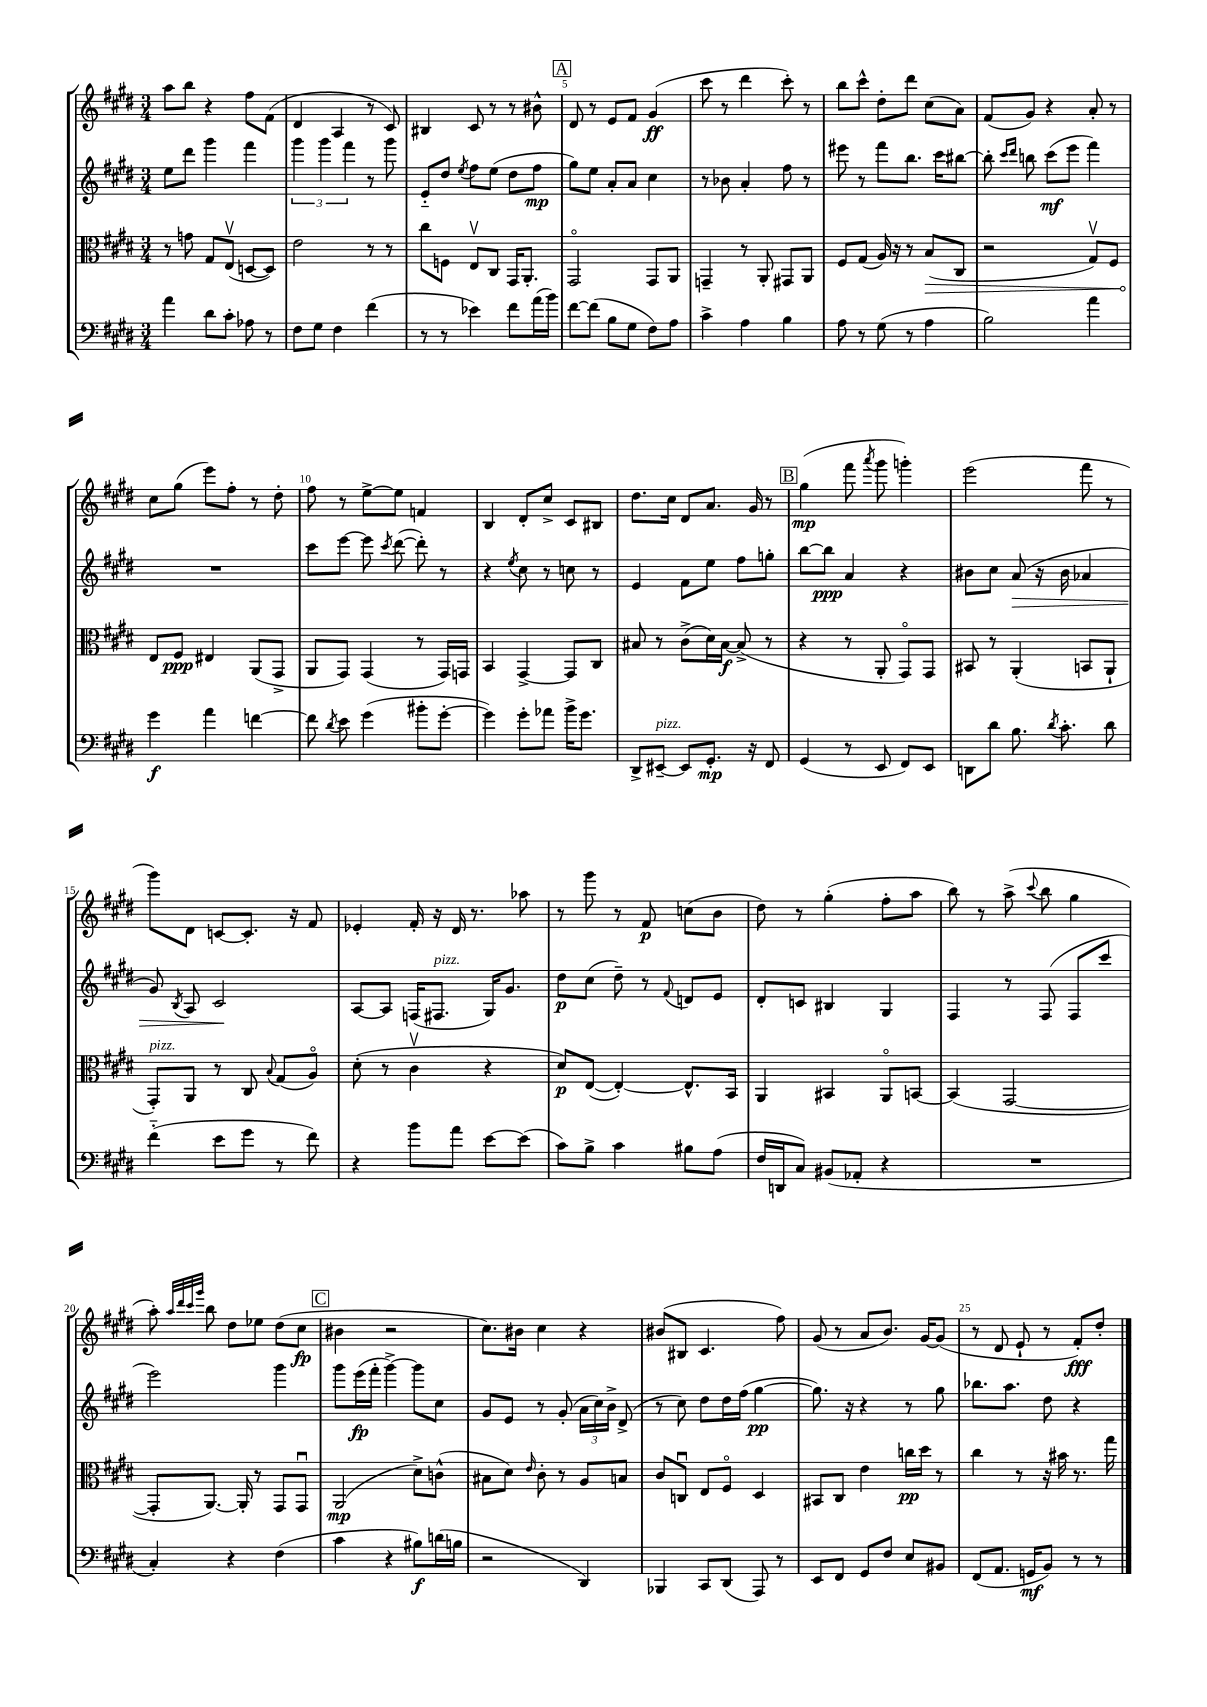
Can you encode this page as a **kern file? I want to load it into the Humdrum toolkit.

**kern	**dynam	**kern	**dynam	**kern	**dynam	**kern	**dynam
*part4	*part4	*part3	*part3	*part2	*part2	*part1	*part1
*staff4	*staff4	*staff3	*staff3	*staff2	*staff2	*staff1	*staff1
*clefF4	*	*clefC3	*	*clefG2	*	*clefG2	*
*k[f#c#g#d#]	*	*k[f#c#g#d#]	*	*k[f#c#g#d#]	*	*k[f#c#g#d#]	*
*M3/4	*	*M3/4	*	*M3/4	*	*M3/4	*
=2	=2	=2	=2	=2	=2	=2	=2
4a\	.	8r	.	8ee\L	.	8aa\L	.
.	.	8gn\	.	8ddd#\J	.	8bb\J	.
8d#\L	.	8G#/L	.	4ggg#\	.	4r	.
8c#'\J	.	(8Ev/J	.	.	.	.	.
8A-X\	.	[8Dn/L	.	4fff#\	.	8ff#\L	.
8r	.	8D/J])	.	.	.	(8f#\J	.
=3	=3	=3	=3	=3	=3	=3	=3
8F#\L	.	2e\	.	6ggg#\	.	4d#/	.
8G#\J	.	.	.	.	.	.	.
.	.	.	.	6ggg#\	.	.	.
4F#\	.	.	.	.	.	4A/	.
.	.	.	.	6fff#\	.	.	.
(4f#\	.	8r	.	8r	.	8r	.
.	.	8r	.	8ggg#\	.	8c#/)	.
=4	=4	=4	=4	=4	=4	=4	=4
8r	.	8cc#\L	.	8e/L	.	4B#X/	.
8r	.	8Fn\J	.	8dd#/J	.	.	.
.	.	.	.	8qee/	.	.	.
4e-X\)	.	8Ev/L	.	8ff#\L	.	8c#/	.
.	.	8C#/J	.	(8ee\J	.	8r	.
8f#\L	.	16GG#/KL	.	8dd#\L	.	8r	.
.	.	8.AA'/J	.	.	.	.	.
(16a\L	.	.	.	8ff#\J	mp	8b#X^^\	.
16b\JJ)	.	.	.	.	.	.	.
!!LO:REH:place=s1:t=A
=5	=5	=5	=5	=5	=5	=5	=5
[8f#\L	.	2GG#/	.	8gg#\L)	.	8d#/	.
(8f#\J]	.	.	.	8ee\J	.	8r	.
8B\L	.	.	.	8a'/L	.	8e/L	.
8G#\J	.	.	.	8a/J	.	8f#/J	.
8F#\L)	.	8GG#/L	.	4cc#\	.	(4g#/	ff
8A\J	.	8AA/J	.	.	.	.	.
=6	=6	=6	=6	=6	=6	=6	=6
4c#^\	.	4GGn~/	.	8r	.	8ccc#\	.
.	.	.	.	8b-X\	.	8r	.
4A\	.	8r	.	4a'/	.	4ddd#\	.
.	.	8AA'/	.	.	.	.	.
4B\	.	8GG#X/L	.	8ff#\	.	8ccc#'\)	.
.	.	8AA/J	.	8r	.	8r	.
=7	=7	=7	=7	=7	=7	=7	=7
8A\	.	8F#/L	.	8eee#X\	.	8bb\L	.
8r	.	(8G#/J	.	8r	.	8ccc#^^\J	.
(8G#\	.	16A/)	.	8fff#\L	.	8dd#'\L	.
.	.	16r	.	.	.	.	.
8r	.	8r	.	8.bb\J	.	8ddd#\J	.
!	!	!	!LO:HP:b	!	!	!	!
4A\	.	(8B/L	>	.	.	(8cc#\L	.
.	.	.	.	16ccc#\KL	.	.	.
.	.	8C#/J	.	[8bb#X\J	.	8a\J)	.
=8	=8	=8	=8	=8	=8	=8	=8
2B\)	.	2r	.	8bb#'\]	.	(8f#/L	.
.	.	.	.	16qqccc#/LL	.	.	.
.	.	.	.	16qqddd#/JJ	.	.	.
.	.	.	.	8bbn\	.	8g#/J)	.
.	.	.	.	(8ccc#\L	mf	4r	.
.	.	.	.	8eee\J	.	.	.
4a\	.	8G#v/L)	.	4fff#\)	.	8a'/	.
.	.	8F#/J	.	.	.	8r	.
!!LO:LB:g=z
=9	=9	=9	=9	=9	=9	=9	=9
4g#\	f	8E/L	.	2.r	.	8cc#\L	.
.	.	8F#/J	] ppp	.	.	(8gg#\J	.
4a\	.	4E#X/	.	.	.	8eee\L)	.
.	.	.	.	.	.	8ff#'\J	.
[4fn\	.	(8AA/L	.	.	.	8r	.
.	.	8GG#^/J	.	.	.	8dd#'\	.
=10	=10	=10	=10	=10	=10	=10	=10
8f\]	.	8AA/L	.	8ccc#\L	.	8ff#\	.
8qd#/	.	.	.	.	.	.	.
8e\	.	8GG#/J)	.	[8eee\J	.	8r	.
(4g#\	.	(4GG#/	.	8eee\]	.	[8ee^\L	.
.	.	.	.	8qccc#/	.	.	.
.	.	.	.	([8ddd#\	.	8ee\J]	.
8b#X'\L	.	8r	.	8ddd#'\])	.	4fn/	.
[8g#'\J	.	16GG#/LL)	.	8r	.	.	.
.	.	16GGn/JJ	.	.	.	.	.
=11	=11	=11	=11	=11	=11	=11	=11
4g#\])	.	4BB/	.	4r	.	4B/	.
.	.	.	.	8qee/	.	.	.
8g#'\L	.	[4GG#^/	.	8cc#\	.	8d#'/L	.
8a-X\J	.	.	.	8r	.	8cc#^/J	.
16b^\KL	.	8GG#/L]	.	8ccn\	.	8c#/L	.
8.g#\J	.	.	.	.	.	.	.
.	.	8C#/J	.	8r	.	8B#X/J	.
=12	=12	=12	=12	=12	=12	=12	=12
8DD#^/L	.	8B#X/	.	4e/	.	8.dd#\L	.
!LO:TX:a:i:t=pizz.	!	!	!	!	!	!	!
[8EE#X~/J	.	8r	.	.	.	.	.
.	.	.	.	.	.	16cc#\Jk	.
8EE#/L]	.	(8c#^\L	.	8f#\L	.	8d#/L	.
8.GG#'/J	mp	16d#\L)	.	8ee\J	.	8.a/J	.
.	.	[16B#\JJ	f	.	.	.	.
.	.	(8B#^/]	.	8ff#\L	.	.	.
16r	.	.	.	.	.	16g#/	.
8FF#/	.	8r	.	8ggn'\J	.	8r	.
!!LO:REH:place=s1:t=B
=13	=13	=13	=13	=13	=13	=13	=13
(4GG#/	.	4r	.	[8bb\L	.	(4gg#\	mp
.	.	.	.	8bb\J]	ppp	.	.
8r	.	8r	.	4a/	.	8fff#\	.
.	.	.	.	.	.	8qaaa/	.
8EE/	.	8AA'/	.	.	.	8ggg#\	.
8FF#/L)	.	8GG#/L)	.	4r	.	4gggn'\)	.
8EE/J	.	8GG#/J	.	.	.	.	.
=14	=14	=14	=14	=14	=14	=14	=14
8DDn\L	.	8BB#X/	.	8b#X\L	.	(2eee\	.
8d#\J	.	8r	.	8cc#\J	.	.	.
!	!	!	!	!	!LO:HP:b	!	!
8.B\	.	(4AA'/	.	(8a/	>	.	.
.	.	.	.	16r	.	.	.
8qd#/	.	.	.	.	.	.	.
8.c#'\	.	.	.	16b#\	.	.	.
.	.	8BBn/L	.	4a-X/	.	8fff#\	.
8d#\	.	8AA`/J	.	.	.	8r	.
!!LO:LB:g=z
=15	=15	=15	=15	=15	=15	=15	=15
!	!	!LO:TX:a:i:t=pizz.	!	!	!	!	!
(4f#\	.	8GG#'/L)	.	8g#/)	.	8ggg#\L)	.
.	.	.	.	8qB/	.	.	.
.	.	8AA/J	.	8A/	.	8d#\J	.
8e\L	.	8r	.	2c#/	.	[8cn/L	.
8g#\J	.	8C#/	.	.	.	8.c'/J]	.
.	.	8qqB/	.	.	.	.	.
8r	.	(8G#/L	.	.	.	.	.
.	.	.	.	.	.	16r	.
8f#\)	.	8A/J)	.	.	.	8f#/	.
.	.	.	.	.	]	.	.
=16	=16	=16	=16	=16	=16	=16	=16
4r	.	(8d#'\	.	[8A/L	.	4e-X'/	.
.	.	8r	.	8A/J]	.	.	.
8b\L	.	4c#v\	.	(16Fn/KL	.	16f#'/	.
!	!	!	!	!LO:TX:a:i:t=pizz.	!	!	!
.	.	.	.	8.F#X/J	.	16r	.
8a\J	.	.	.	.	.	16d#/	.
.	.	.	.	.	.	8.r	.
[8e\L	.	4r	.	16G#/KL)	.	.	.
.	.	.	.	8.g#/J	.	.	.
(8e\J]	.	.	.	.	.	8aa-X\	.
=17	=17	=17	=17	=17	=17	=17	=17
8c#\L)	.	8d#/L)	p	8dd#\L	p	8r	.
8B^\J	.	([8E/J	.	(8cc#\J	.	8ggg#\	.
4c#\	.	4E'/_)	.	8dd#~\)	.	8r	.
.	.	.	.	8r	.	8f#/	p
.	.	.	.	8qqf#/	.	.	.
8B#X\L	.	8.E^^/L]	.	8dn/L	.	(8ccn\L	.
(8A\J	.	.	.	8e/J	.	8b\J	.
.	.	16BB/Jk	.	.	.	.	.
=18	=18	=18	=18	=18	=18	=18	=18
16F#/LL	.	4AA/	.	8d#'/L	.	8dd#\)	.
16DDn/J	.	.	.	.	.	.	.
8C#/J)	.	.	.	8cn/J	.	8r	.
(8BB#X/L	.	4BB#X/	.	4B#X/	.	(4gg#'\	.
8AA-X'/J	.	.	.	.	.	.	.
4r	.	8AA/L	.	4G#/	.	8ff#'\L	.
.	.	[8BBn/J	.	.	.	8aa\J	.
=19	=19	=19	=19	=19	=19	=19	=19
2.r	.	(4BB/]	.	4F#/	.	8bb\)	.
.	.	.	.	.	.	8r	.
.	.	[2GG#/	.	8r	.	(8aa^\	.
.	.	.	.	.	.	8qqccc#/	.
.	.	.	.	(8F#/	.	8bb\	.
.	.	.	.	8F#/L	.	4gg#\	.
.	.	.	.	8ccc#/J	.	.	.
!!LO:LB:g=z
=20	=20	=20	=20	=20	=20	=20	=20
4C#'/)	.	8GG#'/L]	.	2eee\)	.	8aa'\)	.
.	.	.	.	.	.	32qqaa/LLL	.
.	.	.	.	.	.	32qqddd#/	.
.	.	.	.	.	.	32qqccc#/	.
.	.	.	.	.	.	32qqggg#/JJJ	.
.	.	[8.AA/J)	.	.	.	8bb\	.
4r	.	.	.	.	.	8dd#\L	.
.	.	16AA'/]	.	.	.	.	.
.	.	8r	.	.	.	8ee-X\J	.
(4F#\	.	8GG#/L	.	4ggg#\	.	(8dd#\L	.
.	.	8GG#u/J	.	.	.	8cc#\J	fp
!!LO:REH:place=s1:t=C
=21	=21	=21	=21	=21	=21	=21	=21
4c#\	.	(2AA/	mp	8ggg#\L	.	4b#X\	.
.	.	.	.	(16eee\L	fp	.	.
.	.	.	.	16fff#'\JJ	.	.	.
4r	.	.	.	[4ggg#^\)	.	2r	.
8B#X\L)	f	8d#^\L)	.	8ggg#\L]	.	.	.
(16dn\L	.	(8cn^^\J	.	8cc#\J	.	.	.
16Bn\JJ	.	.	.	.	.	.	.
=22	=22	=22	=22	=22	=22	=22	=22
2r	.	8B#X\L	.	8g#/L	.	8.cc#\L)	.
.	.	8d#\J)	.	8e/J	.	.	.
.	.	.	.	.	.	16b#X\Jk	.
.	.	16qqe/	.	.	.	.	.
.	.	8c#'\	.	8r	.	4cc#\	.
.	.	8r	.	(8g#'/	.	.	.
4DD#/)	.	8A/L	.	24a\LL	.	4r	.
.	.	.	.	24cc#\)	.	.	.
.	.	.	.	24b^\JJ	.	.	.
.	.	8Bn/J	.	(8d#^/	.	.	.
=23	=23	=23	=23	=23	=23	=23	=23
4BBB-X/	.	8c#/L	.	8r	.	(8b#X/L	.
.	.	8Cnu/J	.	8cc#\)	.	8B#X/J	.
8CC#/L	.	8E/L	.	8dd#\L	.	4.c#/	.
(8DD#/J	.	8F#/J	.	16dd#\L	.	.	.
.	.	.	.	(16ff#\JJ	.	.	.
8AAA/)	.	4D#/	.	[4gg#\	pp	.	.
8r	.	.	.	.	.	8ff#\)	.
=24	=24	=24	=24	=24	=24	=24	=24
8EE/L	.	8BB#X/L	.	8.gg#\])	.	(8g#/	.
8FF#/J	.	8C#/J	.	.	.	8r	.
.	.	.	.	16r	.	.	.
8GG#/L	.	4e\	.	4r	.	8a/L	.
8F#/J	.	.	.	.	.	8.b/J)	.
8E/L	.	16ccn\LL	pp	8r	.	.	.
.	.	16dd#\JJ	.	.	.	[16g#/KL	.
8BB#X/J	.	8r	.	8gg#\	.	(8g#/J]	.
=25	=25	=25	=25	=25	=25	=25	=25
(8FF#/L	.	4cc#\	.	8.bb-X\L	.	8r	.
8.AA/J	.	.	.	.	.	8d#/	.
.	.	.	.	8.aa\J	.	.	.
.	.	8r	.	.	.	8e`/	.
16GGn/KL	mf	.	.	.	.	.	.
8BB/J)	.	16r	.	8dd#\	.	8r	.
.	.	16b#X\	.	.	.	.	.
8r	.	8.r	.	4r	.	8f#'/L)	fff
8r	.	.	.	.	.	8dd#'/J	.
.	.	16gg#\	.	.	.	.	.
==	==	==	==	==	==	==	==
*-	*-	*-	*-	*-	*-	*-	*-
